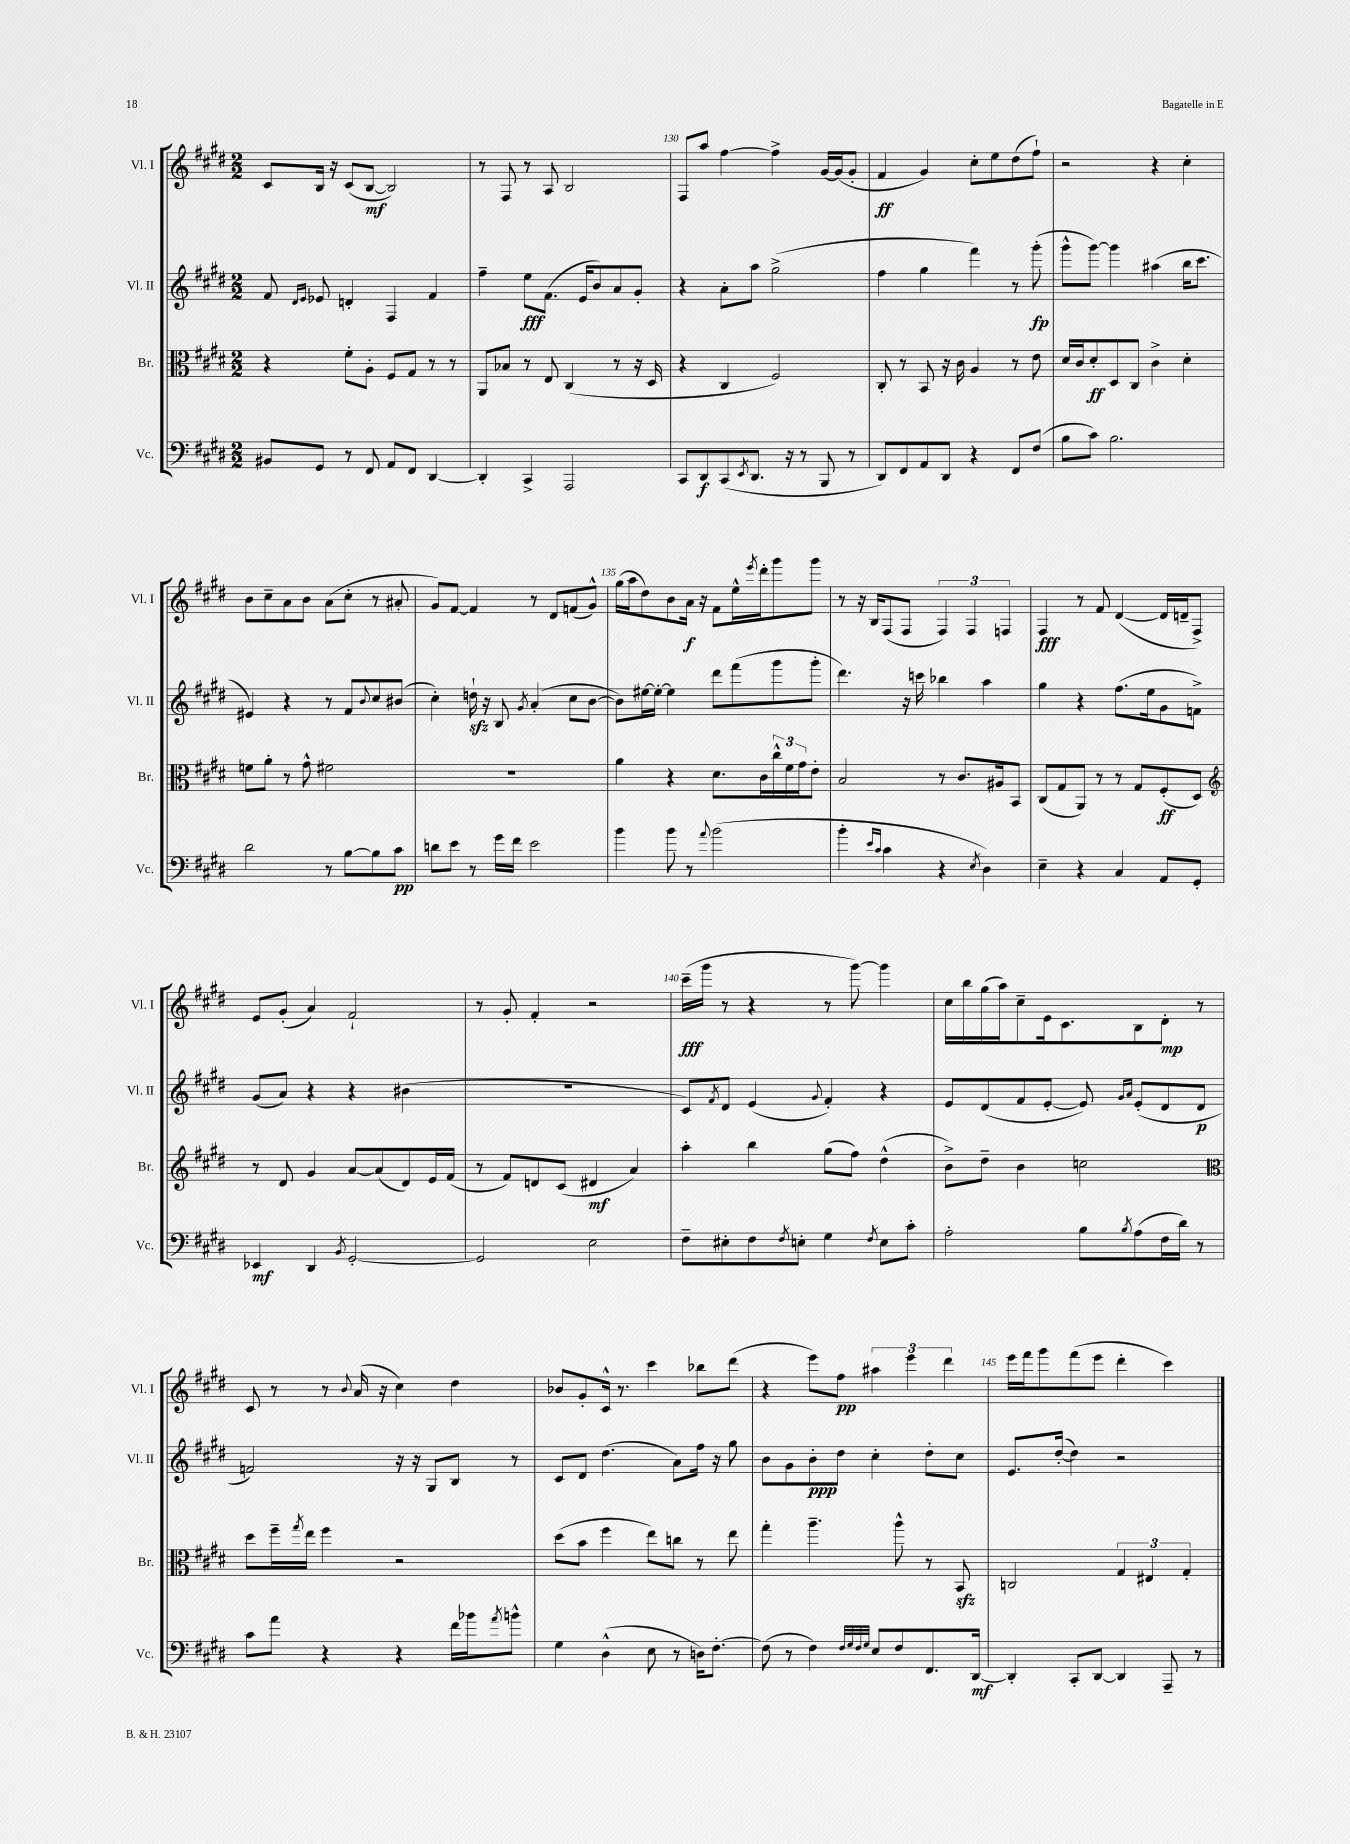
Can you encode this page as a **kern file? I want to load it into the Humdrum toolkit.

**kern	**kern	**kern	**kern
*staff4	*staff3	*staff2	*staff1
*clefF4	*clefC3	*clefG2	*clefG2
*k[f#c#g#d#]	*k[f#c#g#d#]	*k[f#c#g#d#]	*k[f#c#g#d#]
*M2/2	*M2/2	*M2/2	*M2/2
8BB#/L	4r	8f#/	8c#/L
.	.	16qqd#/LL	.
.	.	16qqe/JJ	.
8GG#/J	.	8e-/	16B/Jk
.	.	.	16r
8r	8f#'\L	4d'/	(8c#/L
8FF#/	8A'\J	.	[8B/J
8AA/L	8F#/L	4F#/	2B/])
8FF#/J	8G#/J	.	.
[4DD#/	8r	4f#/	.
.	8r	.	.
=	=	=	=
4DD#'/]	8AA/L	4ff#~\	8r
.	8B-/J	.	8F#/
4CC#^/	8r	8ee\L	8r
.	8E/	(8.f#\J	8A/
2AAA/	(4C#/	.	2B/
.	.	16e/LK	.
.	.	8b/)	.
.	8r	8a/	.
.	16r	8g#'/J	.
.	16D#/	.	.
=	=	=	=
8CC#/L	4r	4r	8F#/L
8DD#/	.	.	8aa/J
(8CC#/	4C#/	8a'\L	[4ff#\
8qEE/	.	.	.
8.DD#/J	.	8aa\J	.
.	2F#/)	(2gg#^\	4ff#^\]
16r	.	.	.
8r	.	.	.
8BBB/	.	.	[16g#/LL
.	.	.	(16g#/]J
8r	.	.	8g#'/J
=	=	=	=
8DD#/L)	8C#'/	4ff#\	4f#/
8FF#/	8r	.	.
8AA/	8BB/	4gg#\	4g#/)
8DD#/J	16r	.	.
.	16c#\	.	.
4r	4A/	4fff#\)	8cc#'\L
.	.	.	8ee\
8FF#/L	8r	8r	(8dd#\
(8F#/J	8e\	(8ggg#'\	8ff#`\J)
=	=	=	=
8B\L	16d#/LL	8ggg#^^\L	2r
.	16c#/J	.	.
8c#\J)	8d#'/	[8ggg#\J)	.
2.B\	8D#/	4ggg#\]	.
.	8C#/J	.	.
.	4c#^\	(4aa#\	4r
.	4d#'\	16bb\LK	4cc#'\
.	.	8.ccc#\J	.
=	=	=	=
2d#\	8f\L	4e#/)	8b\L
.	8a'\J	.	8cc#~\
.	8r	4r	8a\
.	8g#^^\	.	8b\J
8r	2f#\	8r	(8a\L
[8B\L	.	8f#/L	8cc#'\J
.	.	8qqb/	.
8B\]	.	8cc#/	8r
8c#\J	.	(8b#/J	8a#'/
=	=	=	=
8d\L	1r	4cc#'\)	8g#/L)
8e\J	.	.	[8f#/J
8r	.	16dd`\	4f#/]
.	.	16r	.
16g#\LL	.	8B/	.
16f#\JJ	.	.	.
.	.	8qg#/	.
2e\	.	(4a'/	8r
.	.	.	8d#/L
.	.	8cc#\L	(8f/
.	.	[8b\J	8g#^^/J)
=	=	=	=
4b\	4a\	8b\]L)	(16gg#\LL
.	.	.	16aa\J
.	.	[16ee#\L	8dd#\)
.	.	16ee#'\_JJ	.
8b\	4r	4ee#\]	8b\
8r	.	.	16a\Jk
.	.	.	16r
8qqa/	.	.	.
(2b\	8.d#\L	8ddd#\L	8f#\L
.	.	(8fff#\	16ee^^\L
.	.	.	8qeee/
.	16c#\L	.	16ddd#'\J
.	24cc#^^\	8ggg#\	8ggg#\
.	24f#\	.	.
.	24g#\J	.	.
.	8e'\J	8ggg#'\J	8ggg#\J
=	=	=	=
4b'\	2B/	4.ddd#\)	8r
.	.	.	16r
.	.	.	16B/LK
16qqe/LL	.	.	.
16qqc#/JJ	.	.	.
4c#\	.	.	(8F#/
.	.	16r	8F#/J
.	.	16ccc\	.
4r	8r	4bb-\	6F#/)
.	8.c#/L	.	.
.	.	.	6F#/
8qE/	.	.	.
4D#\)	.	4aa\	.
.	16A#/k	.	.
.	.	.	6F/
.	8BB/J	.	.
=	=	=	=
4E~\	(8C#/L	4gg#\	4F#/
.	8G#/	.	.
4r	8AA/J)	4r	8r
.	8r	.	8f#/
4C#/	8r	(8.ff#\L	([4d#/
.	8G#/L	.	.
.	.	16ee\k	.
8AA/L	(8F#'/	8g#\	16d#/]LL
.	.	.	16d~/J
8GG#'/J	8D#/J)	8f^\J)	8F#^/J)
=	=	=	=
*	*clefG2	*	*
4EE-/	8r	(8g#/L	8e/L
.	8d#/	8a/J)	(8g#'/J
4DD#/	4g#/	4r	4a/)
8qBB/	.	.	.
[2GG#'/	[8a/L	4r	2f#`/
.	(8a/]	.	.
.	8d#/)	(4b#\	.
.	16e/L	.	.
.	(16f#/JJ	.	.
=	=	=	=
2GG#/]	8r	1r	8r
.	8f#/L)	.	8g#'/
.	8d/	.	4f#'/
.	(8c#/J	.	.
2E\	4d#/	.	2r
.	4a/)	.	.
=	=	=	=
8F#~\L	4aa'\	8c#/L)	(16ccc#~\LL
.	.	.	16ggg#\JJ
.	.	8qf#/	.
8E#'\	.	8d#/J	8r
8F#\	4bb\	(4e/	4r
8qF#/	.	.	.
8E'\J	.	.	.
.	.	8qqg#/	.
4G#\	(8gg#\L	4f#'/)	8r
.	8ff#\J)	.	[8ggg#\)
8qF#/	.	.	.
8E\L	(4dd#^^\	4r	4ggg#\]
8c#'\J	.	.	.
=	=	=	=
2A'\	8b^\L)	8e/L	16cc#\LL
.	.	.	16bb\
.	8dd#~\J	(8d#/	(16gg#\
.	.	.	16aa\J)
.	4b\	8f#/	8cc#~\
.	.	[8e'/J	16e\k
.	.	.	8.c#\
8B\L	2cc\	8e/])	.
.	.	16qqg#/LL	.
8qB/	.	16qqa/JJ	.
(8A\	.	(8e'/L	8B\
16F#\L	.	8d#/	8d#'\J
16d#\JJ)	.	.	.
8r	.	8d#/J	8r
=	=	=	=
*	*clefC3	*	*
8c#\L	8dd#\L	2f/)	8c#/
8a\J	16ff#~\L	.	8r
.	8qgg#/	.	.
.	16ee\JJ	.	.
4r	4ff#\	.	8r
.	.	.	8qqb/
.	.	.	(16a/
.	.	.	16r
4r	2r	16r	4cc#\)
.	.	16r	.
.	.	8G#/L	.
16f#\LL	.	8B/J	4dd#\
16b-\J	.	.	.
8qa/	.	.	.
8b^^\J	.	8r	.
=	=	=	=
4G#\	(8dd#\L	8c#/L	8b-/L
.	8b\J	8d#/J	8g#'/
(4D#^^\	4ff#\	(4.dd#\	16c#^^/Jk
.	.	.	8.r
8E\	8ee\L)	.	4ccc#\
8r	8cc\J	8a\L)	.
16D\LK)	8r	16ff#\Jk	8bb-\L
[8.F#'\J	.	16r	.
.	8ee\	8gg#\	(8ddd#\J
=	=	=	=
(8F#\]	4gg#'\	8b\L	4r
8r	.	8g#\	.
4F#\)	4.aa~\	8b'\	8eee\L)
.	.	8dd#\J	8ff#\J
32qqF#/LLL	.	.	.
32qqG#/	.	.	.
32qqF#/	.	.	.
32qqG#/JJJ	.	.	.
8E/L	.	4cc#'\	6aa#\
8F#/	8aa^^\	.	.
.	.	.	6eee\
8.FF#/	8r	8dd#'\L	.
.	.	.	6ddd#\
.	8BB/	8cc#\J	.
[16DD#/Jk	.	.	.
=	=	=	=
4DD#'/]	2C/	8.e/L	16eee\LL
.	.	.	16fff#\J
.	.	.	8ggg#\
.	.	([16dd#'/Jk	.
8CC#'/L	.	4dd#\])	(8fff#\
[8DD#/J	.	.	8eee\J
4DD#/]	6G#/	2r	4ddd#'\
.	6E#/	.	.
8AAA~/	.	.	4ccc#\)
.	6G#'/	.	.
8r	.	.	.
==	==	==	==
*-	*-	*-	*-
